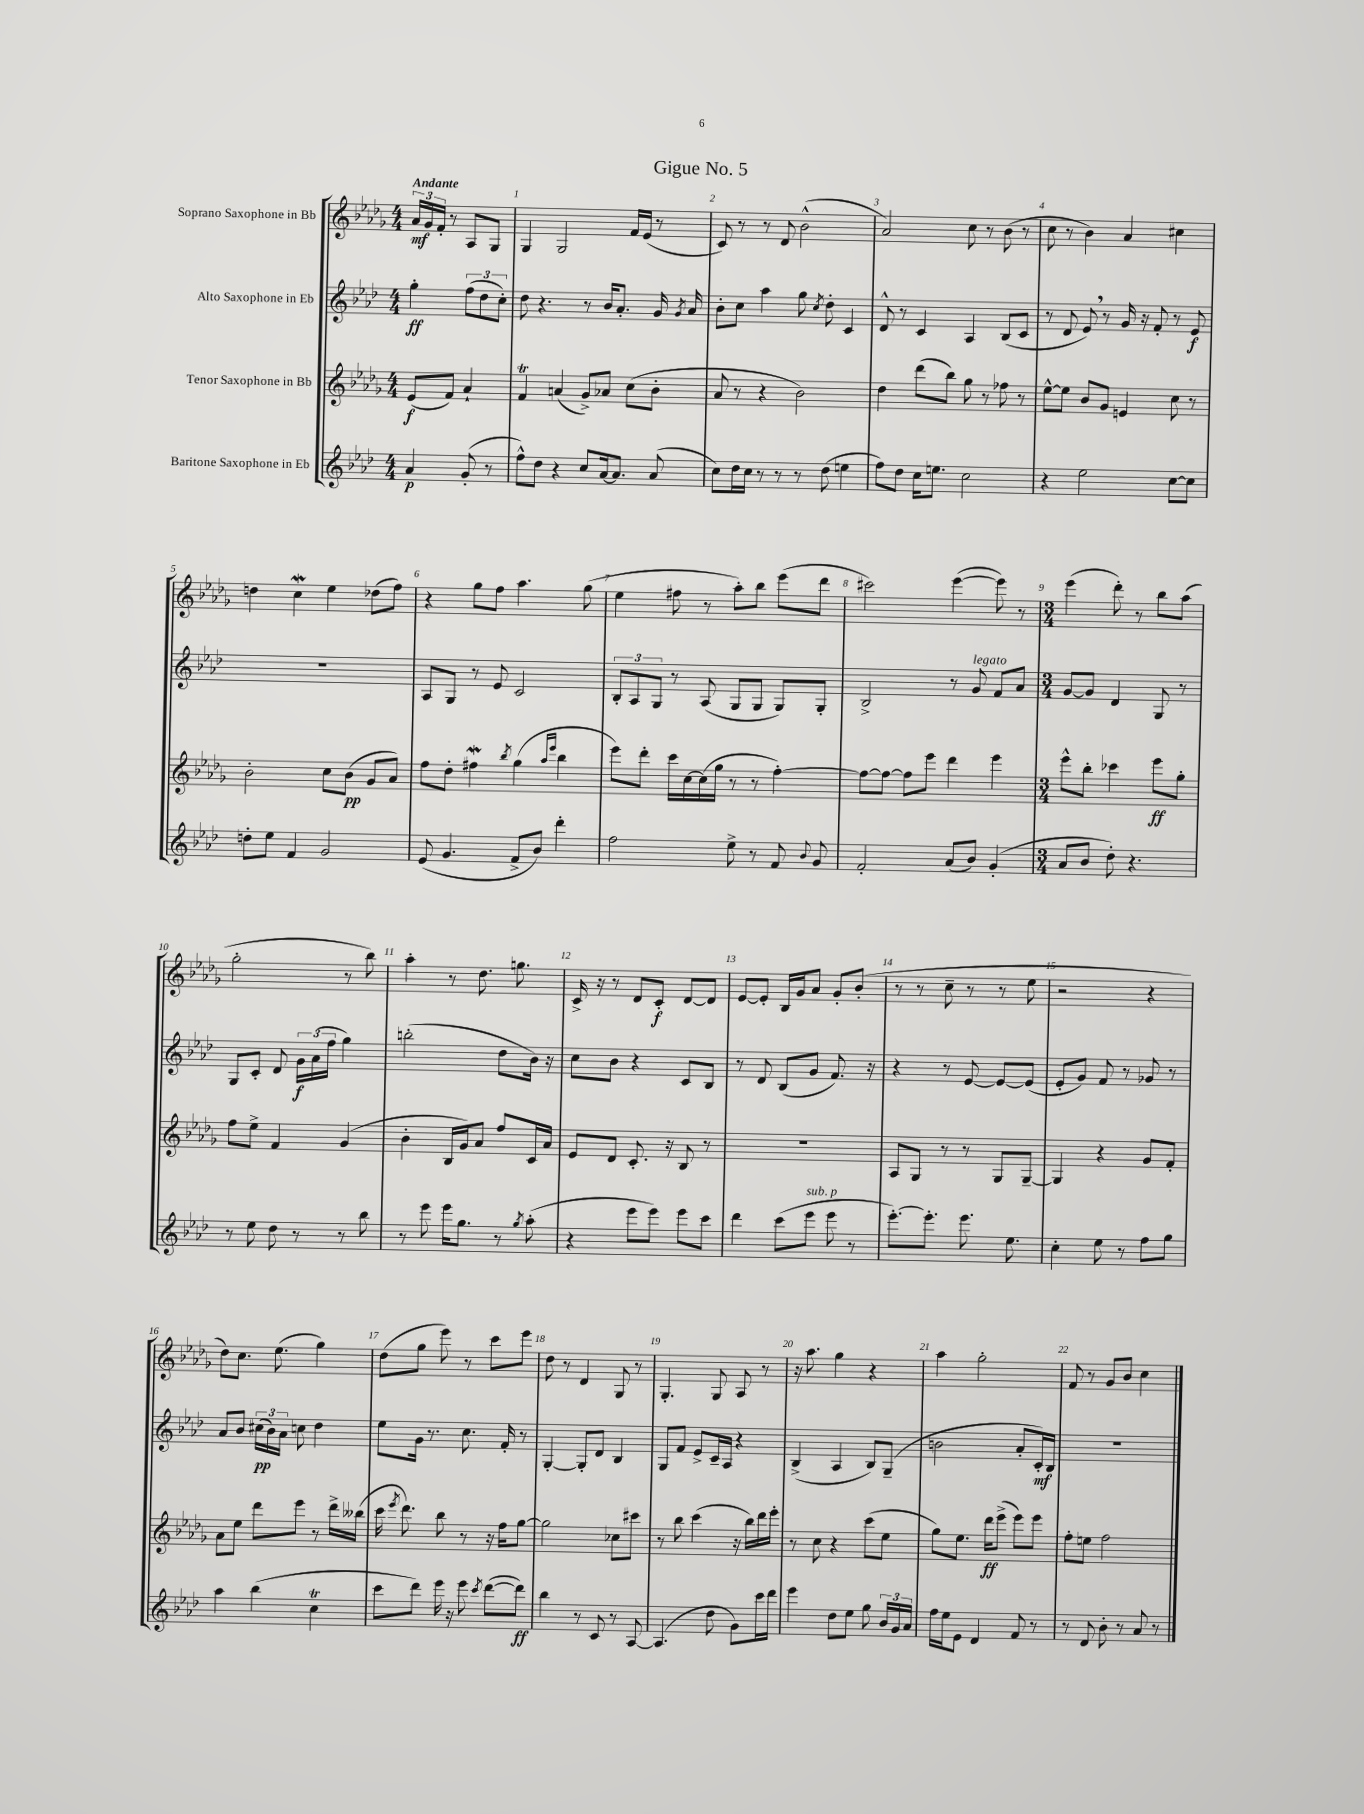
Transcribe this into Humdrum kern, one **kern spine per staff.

**kern	**kern	**kern	**kern
*staff4	*staff3	*staff2	*staff1
*clefG2	*clefG2	*clefG2	*clefG2
*k[b-e-a-d-]	*k[b-e-a-d-g-]	*k[b-e-a-d-]	*k[b-e-a-d-g-]
*M4/4	*M4/4	*M4/4	*M4/4
4a-	(8e-	4gg'	24a-
.	.	.	24g-
.	.	.	24f'
.	8f)	.	8r
(8g'	4a-`	(12ff	8A-
.	.	12dd-	.
8r	.	.	8G-
.	.	12cc')	.
=	=	=	=
8ff^^)	4f	8dd-	4G-
8dd-	.	4.r	.
4r	(4a	.	2G-
8cc	8g-^)	8r	.
[16a-	8a-	16b-	.
8.a-]	.	8.a-'	.
.	(8cc	.	16f
.	.	.	(16e-
(8a-	8b-'	16g	8r
.	.	8qg	.
.	.	16a-	.
=	=	=	=
8cc)	8a-	8b-'	8c)
16dd-	8r	8cc	8r
16cc	.	.	.
8r	4r	4aa-	8r
8r	.	.	8d-
8r	2b-)	8gg	(2b-^^
.	.	8qcc	.
(8dd-	.	8dd-'	.
4ee	.	4c	.
=	=	=	=
8ff)	4dd-	8d-^^	2a-)
8dd-	.	8r	.
16cc	(8ddd-	4c	.
8.ee	.	.	.
.	8bb-)	.	.
2cc	8gg-	4A-	8cc
.	8r	.	8r
.	8ff-	(8B-	(8b-
.	8r	8c	8r
=	=	=	=
4r	[8ee-^^	8r	8cc
.	8ee-]	8d-	8r
2ee-	8b-	8e-)	4b-)
.	8g-	8r	.
.	4e	16g	4a-
.	.	16r	.
.	.	8f'	.
[8cc	8cc	8r	4cc#
8cc]	8r	8e-	.
=	=	=	=
8dd'	2b-'	1r	4dd
8ee-	.	.	.
4f	.	.	4cc
2g	8cc	.	4ee-
.	(8b-	.	.
.	8g-	.	(8dd-
.	8a-)	.	8ff)
=	=	=	=
(8e-	8ff	8A-	4r
4.g	8dd-'	8G	.
.	4ff#	8r	8gg-
.	.	8e-	8ff
.	8qbb-	.	.
8f^	(4gg-	2c	4.aa-
8b-)	.	.	.
.	16qqaa-	.	.
.	16qqeee-	.	.
4ddd-'	4bb-	.	.
.	.	.	(8gg-
=	=	=	=
2ff	8eee-)	12B-'	4ee-
.	.	12A-	.
.	8ddd-'	.	.
.	.	12G	.
.	16ccc	8r	8ff#
.	[16cc	.	.
.	(16cc]	(8A-	8r
.	16gg-	.	.
8ee-^	8r	8G	8aa-')
8r	8r	8G	8bb-
8f	[4ff')	8G)	(8eee-
8qqb-	.	.	.
8g	.	8G'	8ddd-
=	=	=	=
2f'	8ff_	2B-^	2ccc#)
.	8ff_	.	.
.	8ff]	.	.
.	8eee-	.	.
(8a-	4ddd-	8r	([4eee-
8b-)	.	8g	.
(4g'	4eee-	8f	8eee-])
.	.	8a-	8r
=	=	=	=
*M3/4	*M3/4	*M3/4	*M3/4
8a-	8eee-^^	[8g	(4eee-
8b-	8bb-'	8g]	.
8dd-')	4ccc-	4d-	8ddd-')
4.r	.	.	8r
.	8eee-	8G	8bb-
.	8gg-'	8r	(8aa-
=	=	=	=
8r	8ff	8G	2gg-'
8ee-	8ee-^	8c'	.
8dd-	4f	8d-	.
8r	.	24g	.
.	.	(24a-	.
.	.	24ff	.
8r	(4g-	4gg)	8r
8bb-	.	.	8bb-)
=	=	=	=
8r	4b-'	(2bb'	4aa-'
8eee-	.	.	.
16eee-	16B-	.	8r
8.gg	16g-)	.	.
.	8a-	.	8.dd-
8r	8ff	8dd-	.
.	.	.	8.gg
8qgg	.	.	.
(8aa-'	16c	16b-)	.
.	16a-	16r	.
=	=	=	=
4r	8e-	8cc	16c^
.	.	.	16r
.	8d-	8b-	8r
8eee-	8.c'	4r	8d-
8eee-)	.	.	8c'
.	16r	.	.
8eee-	8B-	8c	[8d-
8ccc	8r	8B-	8d-]
=	=	=	=
4ddd-	2.r	8r	[8e-
.	.	8d-	8e-']
(8ccc	.	(8B-	16B-
.	.	.	16g-
8eee-	.	8g	8a-
8eee-	.	8.f)	8g-'
8r	.	.	(8b-'
.	.	16r	.
=	=	=	=
[8.eee-')	8A-	4r	8r
.	8G-	.	8r
8.eee-']	.	.	.
.	8r	8r	8cc~
8.eee-	8r	[8e-	8r
.	8G-	8e-_	8r
8.ee-	.	.	.
.	[8G-~	(8e-]	8ee-
=	=	=	=
4cc'	4G-]	8e-'	2r
.	.	8g)	.
8ee-	4r	8f	.
8r	.	8r	.
8ff	8g-	8g-	4r
8gg	8f'	8r	.
=	=	=	=
4aa-	8a-	8a-	8dd-)
.	8ee-	8b-	8.cc
(4bb-	8ddd-	(24cc#	.
.	.	24b-)	.
.	.	.	(8.ee-
.	.	24a-	.
.	8eee-	8cc	.
4cc	8r	4dd-	4gg-)
.	16ddd-^	.	.
.	(16bb--	.	.
=	=	=	=
8ccc	16ccc	8ee-	(8dd-
.	8qeee-	.	.
.	8.ddd-)	.	.
8ddd-)	.	16g	8gg-
.	.	8.r	.
16eee-	8bb-	.	8eee-)
16r	.	.	.
8eee-	8r	8.cc	8r
8qccc	.	.	.
([8ddd-	16r	.	8ccc
.	16ff	16f'	.
8ddd-])	[8gg-	8r	8eee-
=	=	=	=
4bb-	2gg-]	[4G'	8dd-
.	.	.	8r
8r	.	8G']	4d-
8c	.	8d-	.
8r	8cc-	4B-	8G-
[8A-	8ccc#	.	8r
=	=	=	=
(4.A-]	8r	8G	4.G-'
.	8bb-	8f	.
.	(4ccc	8e-^	.
8dd-	.	16c~	8G-
.	.	16A-	.
8g)	16r	4r	8A-
.	16bb-)	.	.
16ccc	16ddd-	.	8r
16ddd-	16eee-'	.	.
=	=	=	=
4eee-	8r	(4B-^	16r
.	.	.	8.aa-
.	8cc	.	.
8dd-	4r	4A-	4gg-
8ee-	.	.	.
8gg	(8ccc	8B-)	4r
24b-	8ee-	(8G~	.
24g	.	.	.
24a-	.	.	.
=	=	=	=
16ff	8gg-)	2b	4aa-
16ee-	.	.	.
8e-	8.ee-	.	.
4d-	.	.	2gg-'
.	16ddd-	.	.
.	(8eee-^	.	.
8f	8eee-)	8a-'	.
8r	8eee-	16c')	.
.	.	16B-	.
=	=	=	=
8r	8ff'	2.r	8f
8d-	8ee	.	8r
8b-'	2ff	.	8g-
8r	.	.	8b-
8a-	.	.	4cc
8r	.	.	.
==	==	==	==
*-	*-	*-	*-
